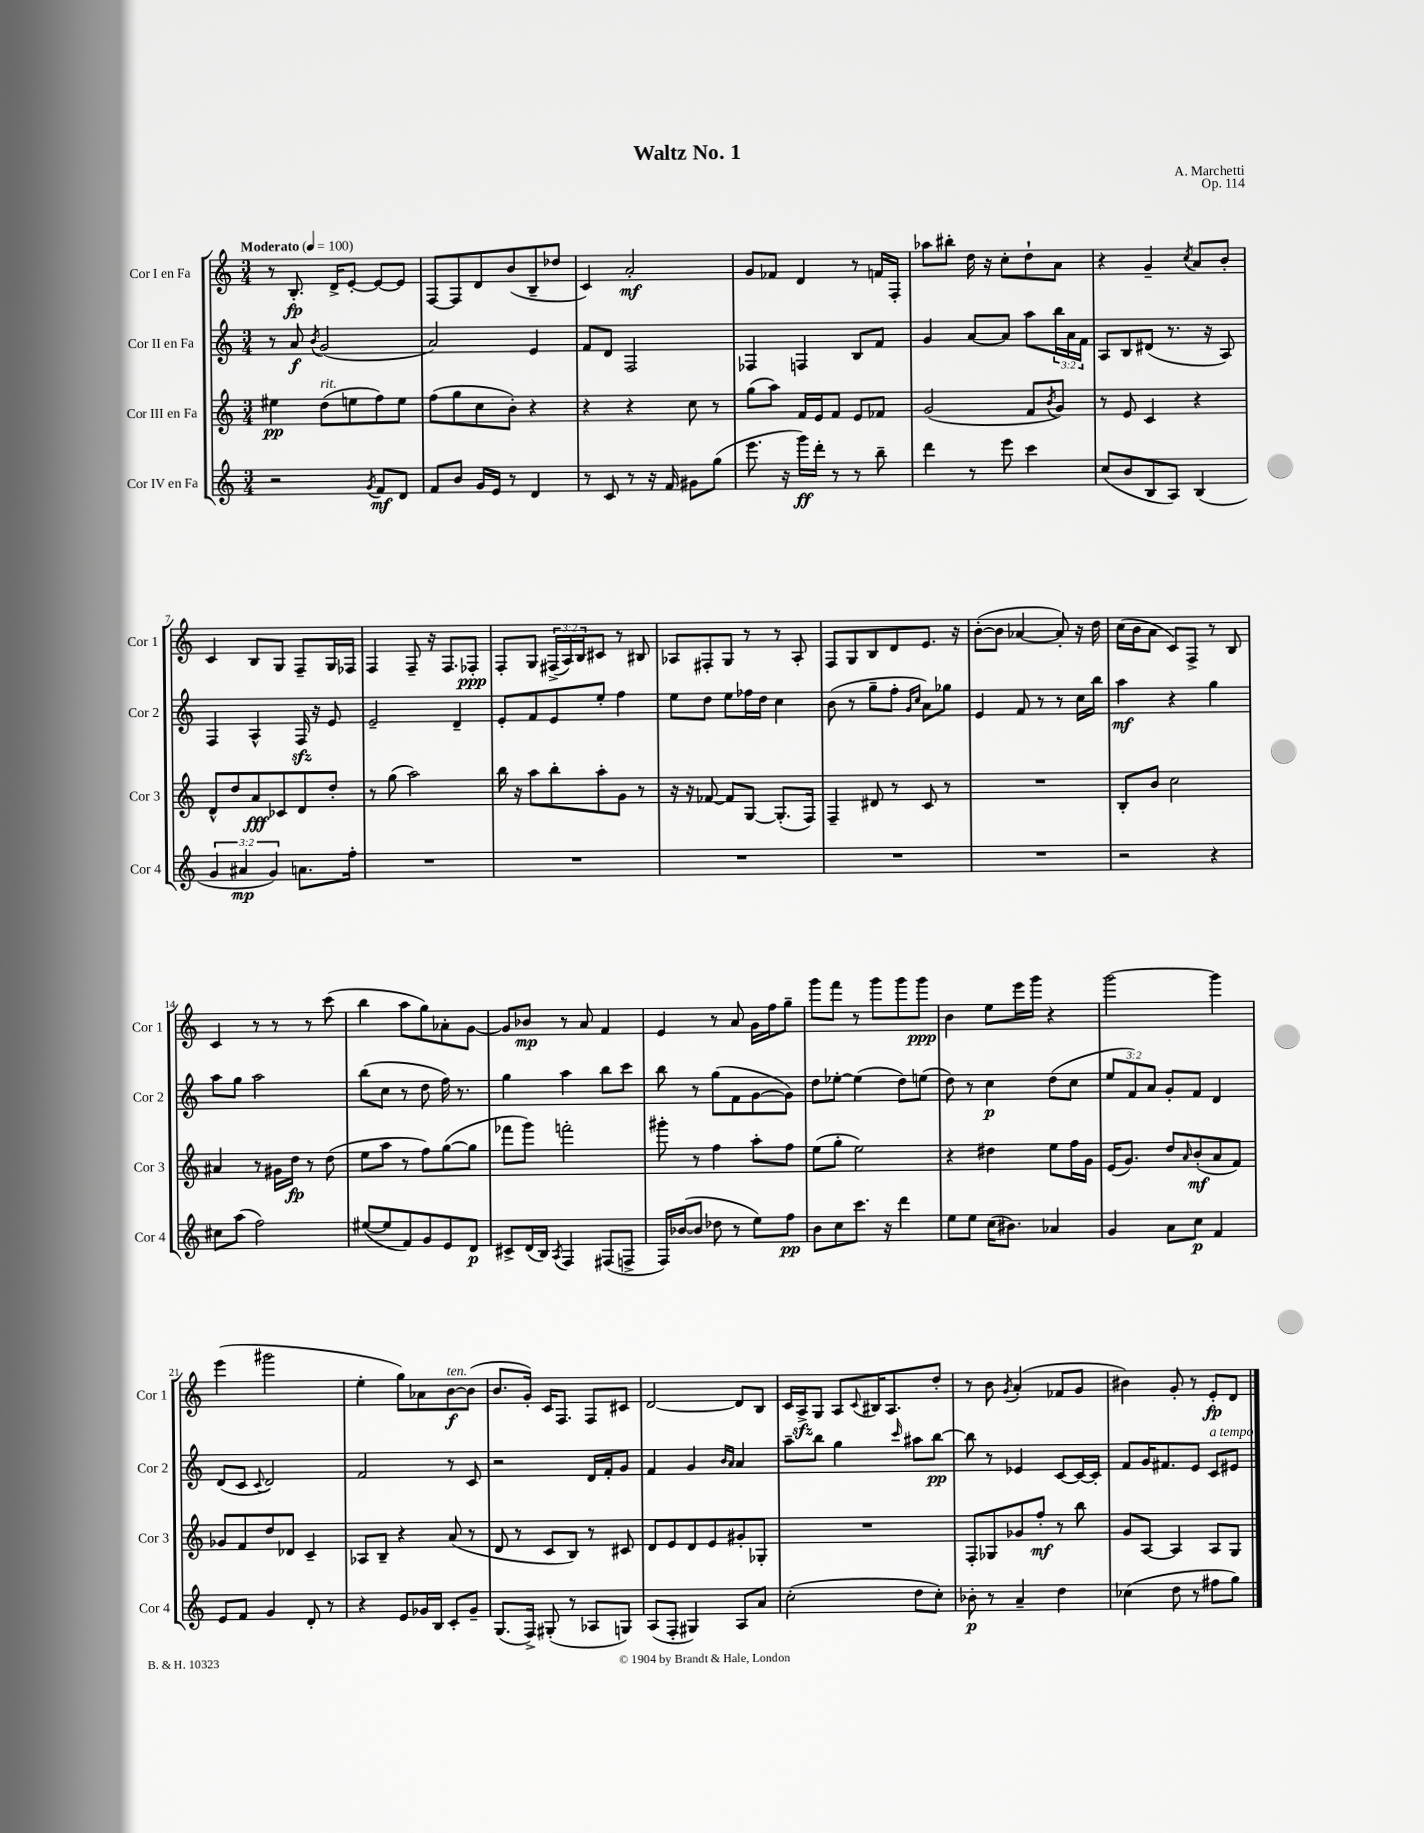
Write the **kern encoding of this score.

**kern	**dynam	**kern	**dynam	**kern	**dynam	**kern	**dynam
*part4	*part4	*part3	*part3	*part2	*part2	*part1	*part1
*staff4	*staff4	*staff3	*staff3	*staff2	*staff2	*staff1	*staff1
*I"Cor IV en Fa	*	*I"Cor III en Fa	*	*I"Cor II en Fa	*	*I"Cor I en Fa	*
*I'Cor 4	*	*I'Cor 3	*	*I'Cor 2	*	*I'Cor 1	*
*clefG2	*	*clefG2	*	*clefG2	*	*clefG2	*
*k[]	*	*k[]	*	*k[]	*	*k[]	*
*M3/4	*	*M3/4	*	*M3/4	*	*M3/4	*
*MM100	*	*MM100	*	*MM100	*	*MM100	*
=1	=1	=1	=1	=1	=1	=1	=1
!	!	!	!	!	!	!LO:TX:a:B:t=Moderato	!
2r	.	4ee#X\	pp	8r	.	8r	.
.	.	.	.	8a/	f	8.B'/	fp
.	.	.	.	8qb/	.	.	.
!	!	!LO:TX:a:i:t=rit.	!	!	!	!	!
.	.	(8dd\L	.	(2g/	.	.	.
.	.	.	.	.	.	16d^/KL	.
.	.	8een\	.	.	.	[8e'/J	.
8qg/	.	.	.	.	.	.	.
8f/L	mf	8ff\)	.	.	.	8e/L_	.
8d/J	.	8ee\J	.	.	.	8e/J]	.
=2	=2	=2	=2	=2	=2	=2	=2
8f/L	.	(8ff\L	.	2a/)	.	[8F/L	.
8b/J	.	8gg\	.	.	.	8F/]	.
16g/LL	.	8cc\	.	.	.	8d/	.
16e/JJ	.	.	.	.	.	.	.
8r	.	8b'\J)	.	.	.	(8b/	.
4d/	.	4r	.	4e/	.	8B~/	.
.	.	.	.	.	.	8dd-X/J	.
=3	=3	=3	=3	=3	=3	=3	=3
8r	.	4r	.	8f/L	.	4c/)	.
8c/	.	.	.	8d/J	.	.	.
8r	.	4r	.	2F/	.	2a'/	mf
16r	.	.	.	.	.	.	.
16f/	.	.	.	.	.	.	.
8g#X\L	.	8cc\	.	.	.	.	.
(8gg\J	.	8r	.	.	.	.	.
=4	=4	=4	=4	=4	=4	=4	=4
8.eee\	.	(8gg\L	.	4F-X/	.	8g/L	.
.	.	8aa\J)	.	.	.	8f-X/J	.
16r	.	.	.	.	.	.	.
16ggg\LL)	ff	16f/LL	.	4Fn/	.	4d/	.
16ddd'\JJ	.	16e/J	.	.	.	.	.
8r	.	8f/J	.	.	.	.	.
8r	.	8e/L	.	8B/L	.	8r	.
8bb~\	.	8f-X/J	.	8f/J	.	16fn/LL	.
.	.	.	.	.	.	16F'/JJ	.
=5	=5	=5	=5	=5	=5	=5	=5
4ddd\	.	(2g/	.	4g/	.	8aa-X\L	.
.	.	.	.	.	.	8bb#X'\J	.
8r	.	.	.	[8a/L	.	16dd\	.
.	.	.	.	.	.	16r	.
8eee\	.	.	.	8a/J]	.	8cc'\L	.
4ccc\	.	8f/L	.	8aa\L	.	8dd`\	.
.	.	8qb/	.	.	.	.	.
.	.	8g/J)	.	24bb\L	.	8a\J	.
.	.	.	.	24a\	.	.	.
.	.	.	.	24f\JJ	.	.	.
=6	=6	=6	=6	=6	=6	=6	=6
(8cc/L	.	8r	.	8A/L	.	4r	.
8b/	.	8e/	.	8B/	.	.	.
8B/	.	4c/	.	(8d#X/J	.	4g~/	.
8A/J)	.	.	.	8.r	.	.	.
.	.	.	.	.	.	8qcc/	.
(4B/	.	4r	.	.	.	8a/L	.
.	.	.	.	16r	.	.	.
.	.	.	.	8A/)	.	8b'/J	.
!!LO:LB:g=z
=7	=7	=7	=7	=7	=7	=7	=7
6g/	.	8d^^/L	.	4F/	.	4c/	.
.	.	8dd/	.	.	.	.	.
6a#X/	mp	.	.	.	.	.	.
.	.	8a/	fff	4A^^/	.	8B/L	.
6g/)	.	.	.	.	.	.	.
.	.	8c-X/	.	.	.	8G/J	.
8.an\L	.	8d/	.	16Fzz/	.	8F~/L	.
.	.	.	.	16r	.	.	.
.	.	8dd'/J	.	8e/	.	16G/L	.
16ff'\Jk	.	.	.	.	.	16F-X/JJ	.
=8	=8	=8	=8	=8	=8	=8	=8
2.r	.	8r	.	2e~/	.	4F/	.
.	.	(8gg\	.	.	.	.	.
.	.	2aa\)	.	.	.	8F~/	.
.	.	.	.	.	.	16r	.
.	.	.	.	.	.	8.F/L	.
.	.	.	.	4d~/	.	.	.
.	.	.	.	.	.	8F-X'/J	ppp
=9	=9	=9	=9	=9	=9	=9	=9
2.r	.	16bb\	.	8e'/L	.	8F'/L	.
.	.	16r	.	.	.	.	.
.	.	8aa\L	.	8f/	.	8G/J	.
.	.	8bb'\	.	8e/	.	(24F#X^/LL	.
.	.	.	.	.	.	24A/)	.
.	.	.	.	.	.	24B/J	.
.	.	8aa'\	.	8ee'/J	.	8c#X/J	.
.	.	8g\J	.	4ff\	.	8r	.
.	.	8r	.	.	.	8B#X/	.
=10	=10	=10	=10	=10	=10	=10	=10
2.r	.	16r	.	8ee\L	.	8A-X/L	.
.	.	16r	.	.	.	.	.
.	.	[8f-X/	.	8dd\J	.	8F#X'/	.
.	.	8f-/L]	.	8ee\L	.	8G/J	.
.	.	[8G/J	.	16ff-X\L	.	8r	.
.	.	.	.	16dd\JJ	.	.	.
.	.	(8.G'/L]	.	4cc\	.	8r	.
.	.	.	.	.	.	8A-'/	.
.	.	16F/Jk)	.	.	.	.	.
=11	=11	=11	=11	=11	=11	=11	=11
2.r	.	4F~/	.	(8b\	.	8F/L	.
.	.	.	.	8r	.	8G/	.
.	.	8d#X/	.	8gg~\L	.	8B/	.
.	.	8r	.	8ff'\J	.	8d/	.
.	.	.	.	16qqg/LL	.	.	.
.	.	.	.	16qqcc/JJ	.	.	.
.	.	8c/	.	8a\L)	.	8.e/J	.
.	.	8r	.	8gg-X\J	.	.	.
.	.	.	.	.	.	16r	.
=12	=12	=12	=12	=12	=12	=12	=12
2.r	.	2.r	.	4e/	.	([8b'\L	.
.	.	.	.	.	.	8b\J]	.
.	.	.	.	8f/	.	[4a-X/	.
.	.	.	.	8r	.	.	.
.	.	.	.	8r	.	8a-'/])	.
.	.	.	.	16cc\LL	.	16r	.
.	.	.	.	16bb\JJ	.	16dd\	.
=13	=13	=13	=13	=13	=13	=13	=13
2r	.	8B'/L	.	4aa\	mf	(16cc\LL	.
.	.	.	.	.	.	16b\J	.
.	.	8b/J	.	.	.	8a\J	.
.	.	2cc\	.	4r	.	8c/L)	.
.	.	.	.	.	.	8F^/J	.
4r	.	.	.	4gg\	.	8r	.
.	.	.	.	.	.	8B/	.
!!LO:LB:g=z
=14	=14	=14	=14	=14	=14	=14	=14
8cc#X\L	.	4a#X/	.	8aa\L	.	4c/	.
(8aa\J	.	.	.	8gg\J	.	.	.
2ff\)	.	8r	.	2aa\	.	8r	.
.	.	16g#X\LL	.	.	.	8r	.
.	.	16dd\JJ	fp	.	.	.	.
.	.	8r	.	.	.	8r	.
.	.	(8dd\	.	.	.	(8ccc\	.
=15	=15	=15	=15	=15	=15	=15	=15
([8ee#X/L	.	8ee\L	.	(8bb\L	.	4bb\	.
8ee#/]	.	8aa\J	.	8cc\J	.	.	.
8f/)	.	8r	.	8r	.	8aa\L	.
8g/	.	8ff\L)	.	8dd\	.	8gg\)	.
8e/	.	([8gg\	.	16ff\)	.	8a-X'\	.
.	.	.	.	8.r	.	.	.
8d/J	p	8gg\J]	.	.	.	[8g\J	.
=16	=16	=16	=16	=16	=16	=16	=16
8c#X^/L	.	8fff-X\L	.	4gg\	.	8g/L]	.
(16d/L	.	8ggg\J)	.	.	.	8b-X/J	mp
16B/JJ)	.	.	.	.	.	.	.
8qA/	.	.	.	.	.	.	.
4F/	.	2fffn'\	.	4aa\	.	8r	.
.	.	.	.	.	.	8a/	.
(8F#X/L	.	.	.	8bb\L	.	4f/	.
8Fn^/J	.	.	.	8ccc\J	.	.	.
=17	=17	=17	=17	=17	=17	=17	=17
16F/LL)	.	8ggg#X'\	.	8bb\	.	4e/	.
([16b-X/J	.	.	.	.	.	.	.
8b-/J]	.	8r	.	8r	.	.	.
8dd-X\	.	4ff\	.	(8gg\L	.	8r	.
8r	.	.	.	8f\	.	8a/	.
8ee\L)	.	8aa'\L	.	[8g\	.	16g\LL	.
.	.	.	.	.	.	16ff\J	.
8ff\J	pp	8ff\J	.	8g\J])	.	8gg~\J	.
=18	=18	=18	=18	=18	=18	=18	=18
8b\L	.	(8ee\L	.	8dd\L	.	8ggg\L	.
8cc\	.	8gg'\J	.	[8ee-X'\J	.	8fff\J	.
8.ccc\J	.	2ee\)	.	(4ee-\]	.	8r	.
.	.	.	.	.	.	8ggg\L	.
16r	.	.	.	.	.	.	.
4ddd\	.	.	.	8dd\L)	.	8ggg\	.
.	.	.	.	(8een\J	.	8ggg\J	ppp
=19	=19	=19	=19	=19	=19	=19	=19
8ee\L	.	4r	.	8dd\)	.	4b\	.
8ee\J	.	.	.	8r	.	.	.
(16cc\KL	.	4dd#X\	.	4cc\	p	8ee\L	.
8.b#X\J)	.	.	.	.	.	.	.
.	.	.	.	.	.	16eee\L	.
.	.	.	.	.	.	16ggg\JJ	.
4a-X/	.	8ee\L	.	(8dd\L	.	4r	.
.	.	16ff\L	.	8cc\J	.	.	.
.	.	16g\JJ	.	.	.	.	.
=20	=20	=20	=20	=20	=20	=20	=20
4g/	.	(16e/KL	.	12ee/L	.	[2ggg\	.
.	.	8.g/J)	.	.	.	.	.
.	.	.	.	12f/)	.	.	.
.	.	.	.	12a/J	.	.	.
8a\L	.	8dd/L	.	8g'/L	.	.	.
.	.	16qqa/	.	.	.	.	.
8cc\J	p	(8b'/	mf	8f/J	.	.	.
4f/	.	8a/	.	4d/	.	4ggg\]	.
.	.	8f/J)	.	.	.	.	.
!!LO:LB:g=z
=21	=21	=21	=21	=21	=21	=21	=21
8e/L	.	8g-X/L	.	(8d/L	.	(4eee\	.
8f/J	.	8f/	.	8c/J	.	.	.
.	.	.	.	8qqc/	.	.	.
4g/	.	8dd/	.	2d/)	.	2ggg#X\	.
.	.	8d-X/J	.	.	.	.	.
8d'/	.	4c~/	.	.	.	.	.
8r	.	.	.	.	.	.	.
=22	=22	=22	=22	=22	=22	=22	=22
4r	.	8A-X/L	.	2f/	.	4ee'\	.
.	.	8B~/J	.	.	.	.	.
8e/L	.	4r	.	.	.	8gg\L)	.
16g-X/L	.	.	.	.	.	8a-X\	.
16B/JJ	.	.	.	.	.	.	.
!	!	!	!	!	!	!LO:TX:a:i:t=ten.	!
8c'/L	.	(8a/	.	8r	.	[8b\	f
8g-~/J	.	8r	.	8c/	.	(8b\J]	.
=23	=23	=23	=23	=23	=23	=23	=23
(8.G/L	.	8d/	.	2r	.	8.b/L	.
.	.	8r	.	.	.	.	.
16F^/Jk)	.	.	.	.	.	16g'/Jk)	.
(8G#X'/	.	8c/L	.	.	.	16c/KL	.
.	.	.	.	.	.	8.F/J	.
8r	.	8B/J)	.	.	.	.	.
8A-X/L	.	8r	.	16d/LL	.	8F/L	.
.	.	.	.	16f'/J	.	.	.
8Gn/J)	.	8c#X/	.	8g/J	.	8c#X/J	.
=24	=24	=24	=24	=24	=24	=24	=24
(8A/L	.	8d/L	.	4f/	.	[2d/	.
8F'/J	.	8e/	.	.	.	.	.
4G#X/)	.	8d/	.	4g/	.	.	.
.	.	8e/	.	.	.	.	.
.	.	.	.	16qqb/LL	.	.	.
.	.	.	.	16qqa/JJ	.	.	.
8A/L	.	8g#X'/	.	4a/	.	8d/L]	.
8a/J	.	8G-X'/J	.	.	.	8B/J	.
=25	=25	=25	=25	=25	=25	=25	=25
(2cc'\	.	2.r	.	8aa~\L	.	16c/LL	.
.	.	.	.	.	.	16Azz^/J	.
.	.	.	.	8bb\J	.	8G/J	.
.	.	.	.	4gg\	.	8A/L	.
.	.	.	.	.	.	8qqc/	.
.	.	.	.	.	.	16B#X/K	.
.	.	.	.	.	.	8.A/	.
.	.	.	.	16qqccc/	.	.	.
8dd\L	.	.	.	8aa#X\L	.	.	.
8cc'\J)	.	.	.	[8bb\J	pp	8dd'/J	.
=26	=26	=26	=26	=26	=26	=26	=26
8b-X'\	p	8F'/L	.	8bb\]	.	8r	.
8r	.	8G-X/	.	8r	.	8b\	.
.	.	.	.	.	.	8qg/	.
4a~/	.	8g-X/	.	4e-X/	.	(4a'/	.
.	.	8ff'/J	mf	.	.	.	.
4dd\	.	8r	.	[8c/L	.	8f-X/L	.
.	.	8bb\	.	16c/L_	.	8g/J	.
.	.	.	.	16c'/JJ]	.	.	.
=27	=27	=27	=27	=27	=27	=27	=27
(4cc-X\	.	8g/L	.	8f/L	.	4b#X\)	.
.	.	[8A/J	.	16g/K	.	.	.
.	.	.	.	8.f#X/	.	.	.
8dd\	.	4A/]	.	.	.	8g'/	.
8r	.	.	.	8e/J	.	8r	.
!	!	!	!	!LO:TX:a:i:t=a tempo	!	!	!
8ff#X\L	.	8A/L	.	8c/L	.	8e'/L	fp
8gg\J)	.	8G/J	.	8e#X/J	.	8d/J	.
==	==	==	==	==	==	==	==
*-	*-	*-	*-	*-	*-	*-	*-
